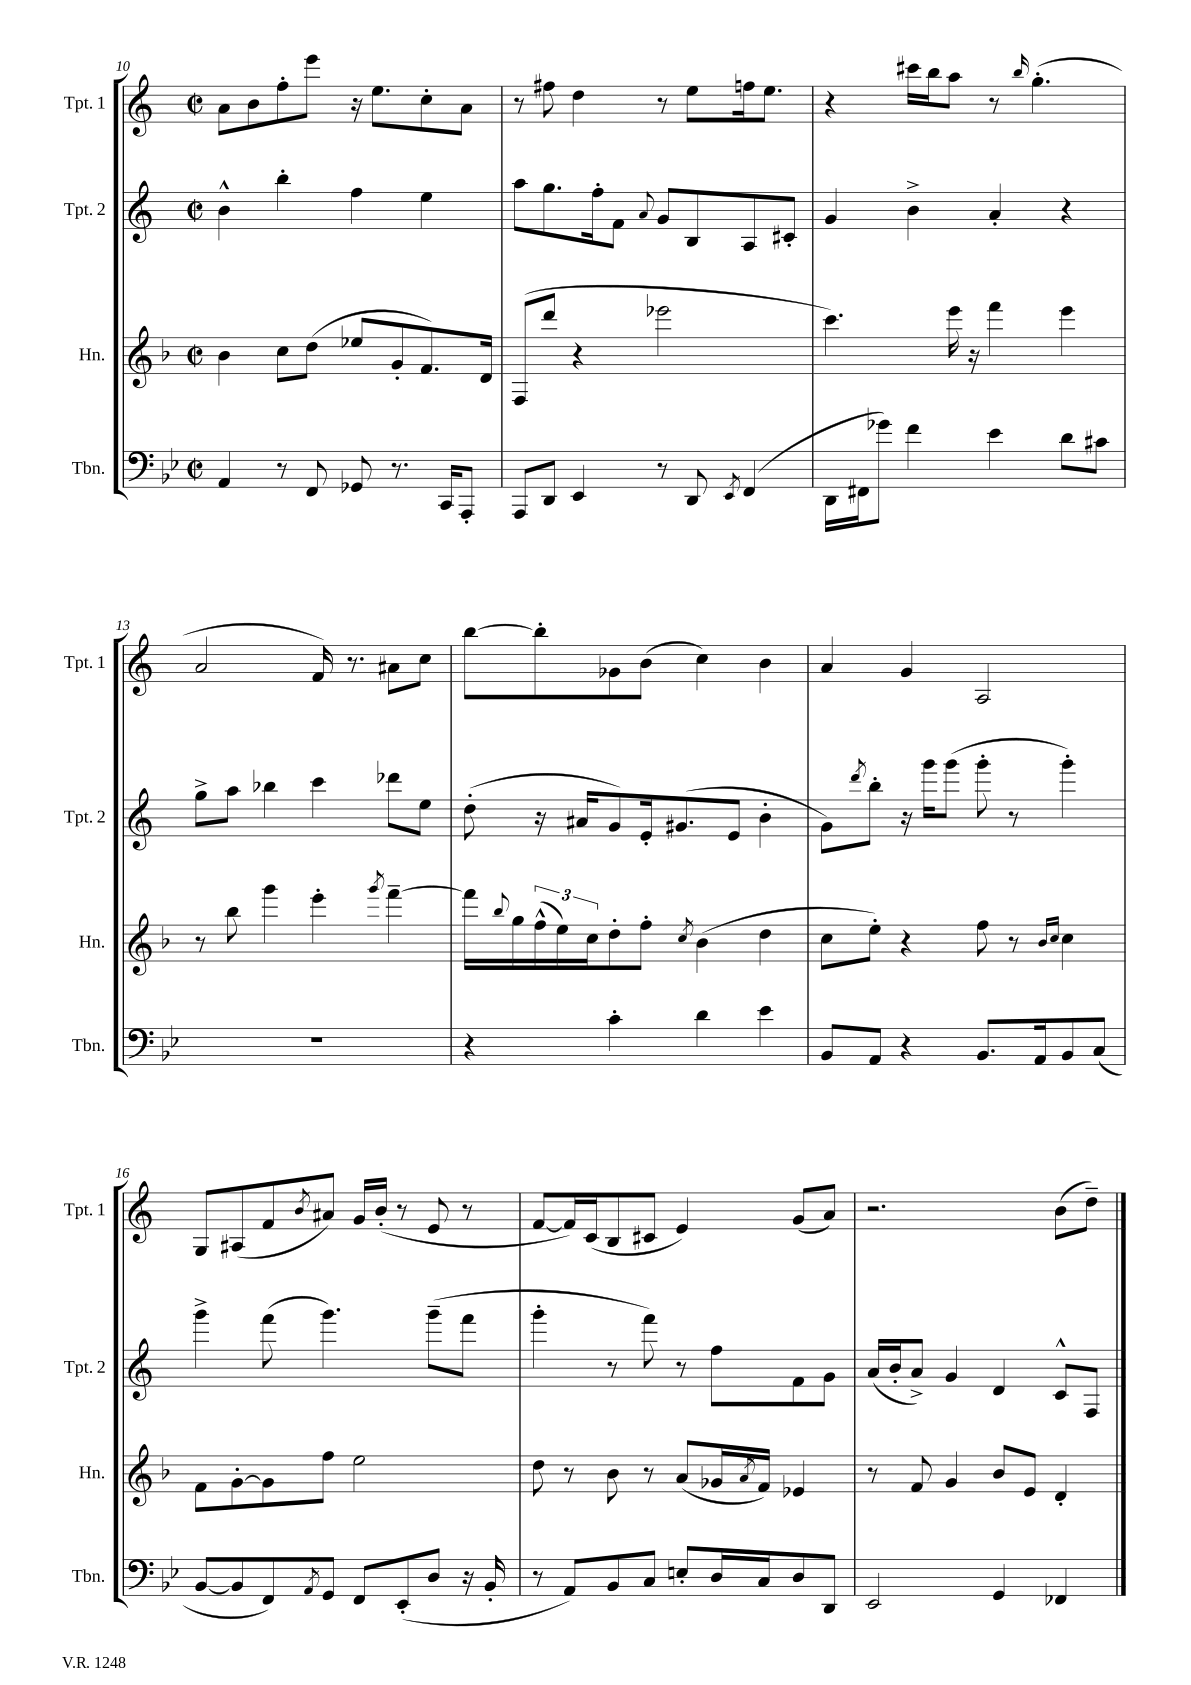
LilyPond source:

<<
\new StaffGroup <<
\new Staff = "s0" \with { instrumentName = "Tpt. 1" shortInstrumentName = "Tpt. 1" } {
    \clef treble \key c \major \defaultTimeSignature \time 2/2
    a'8 b'8 f''8-. e'''8 r16 e''8. c''8-. a'8 |
    r8 fis''8 d''4 r8 e''8 f''16 e''8. |
    r4 cis'''16 b''16 a''8 r8 \grace { b''16 } g''4.-.( |
    a'2 f'16) r8. ais'8 c''8 |
    b''8~ b''8-. ges'8 b'8( c''4) b'4 |
    a'4 g'4 a2 |
    g8 ais8( f'8 \acciaccatura { b'8 } ais'8) g'16 b'16-.( r8 e'8 r8 |
    f'8~ f'16) c'16( b8 cis'8 e'4) g'8( a'8) |
    r2. b'8( d''8--) \bar "|." |
}
\new Staff = "s1" \with { instrumentName = "Tpt. 2" shortInstrumentName = "Tpt. 2" } {
    \clef treble \key c \major \defaultTimeSignature \time 2/2
    b'4-^ b''4-. f''4 e''4 |
    a''8 g''8. f''16-. f'8 \appoggiatura { a'8 } g'8 b8 a8 cis'8-. |
    g'4 b'4-> a'4-. r4 |
    g''8-> a''8 bes''4 c'''4 des'''8 e''8 |
    d''8-.( r16 ais'16 g'8) e'16-. gis'8.( e'8 b'4-. |
    g'8) \acciaccatura { d'''8 } b''8-. r16 g'''16 g'''8( g'''8-. r8 g'''4-.) |
    g'''4-> f'''8( g'''4.) g'''8--( f'''8 |
    g'''4-. r8 f'''8) r8 f''8 f'8 g'8 |
    a'16( b'16-. a'8->) g'4 d'4 c'8-^ f8 \bar "|." |
}
\new Staff = "s2" \with { instrumentName = "Hn." shortInstrumentName = "Hn." } {
    \clef treble \key f \major \defaultTimeSignature \time 2/2
    bes'4 c''8 d''8( ees''8 g'8-. f'8.) d'16 |
    f8( d'''8 r4 ees'''2 |
    c'''4.) e'''16 r16 f'''4 e'''4 |
    r8 bes''8 g'''4 e'''4-. \acciaccatura { g'''8 } f'''4~-- |
    f'''16 \appoggiatura { bes''8 } g''16 \tuplet 3/2 { f''16-^( e''16) c''16 } d''8-. f''8-. \acciaccatura { c''8 } bes'4( d''4 |
    c''8 e''8-.) r4 f''8 r8 \grace { bes'16 c''16 } c''4 |
    f'8 g'8~-. g'8 f''8 e''2 |
    d''8 r8 bes'8 r8 a'8( ges'16 \acciaccatura { a'8 } f'16) ees'4 |
    r8 f'8 g'4 bes'8 e'8 d'4-. \bar "|." |
}
\new Staff = "s3" \with { instrumentName = "Tbn." shortInstrumentName = "Tbn." } {
    \clef bass \key bes \major \defaultTimeSignature \time 2/2
    a,4 r8 f,8 ges,8 r8. c,16 a,,8-. |
    a,,8 d,8 ees,4 r8 d,8 \acciaccatura { ees,8 } f,4( |
    d,16 fis,16 ges'8) f'4 ees'4 d'8 cis'8 |
    R1 |
    r4 c'4-. d'4 ees'4 |
    bes,8 a,8 r4 bes,8. a,16 bes,8 c8( |
    bes,8~ bes,8 f,8) \acciaccatura { a,8 } g,8 f,8 ees,8-.( d8 r16 bes,16-. |
    r8 a,8) bes,8 c8 e8-. d16 c16 d8 d,8 |
    ees,2 g,4 fes,4 \bar "|." |
}
>>
>>
\layout { \context { \Score currentBarNumber = #10 } }
